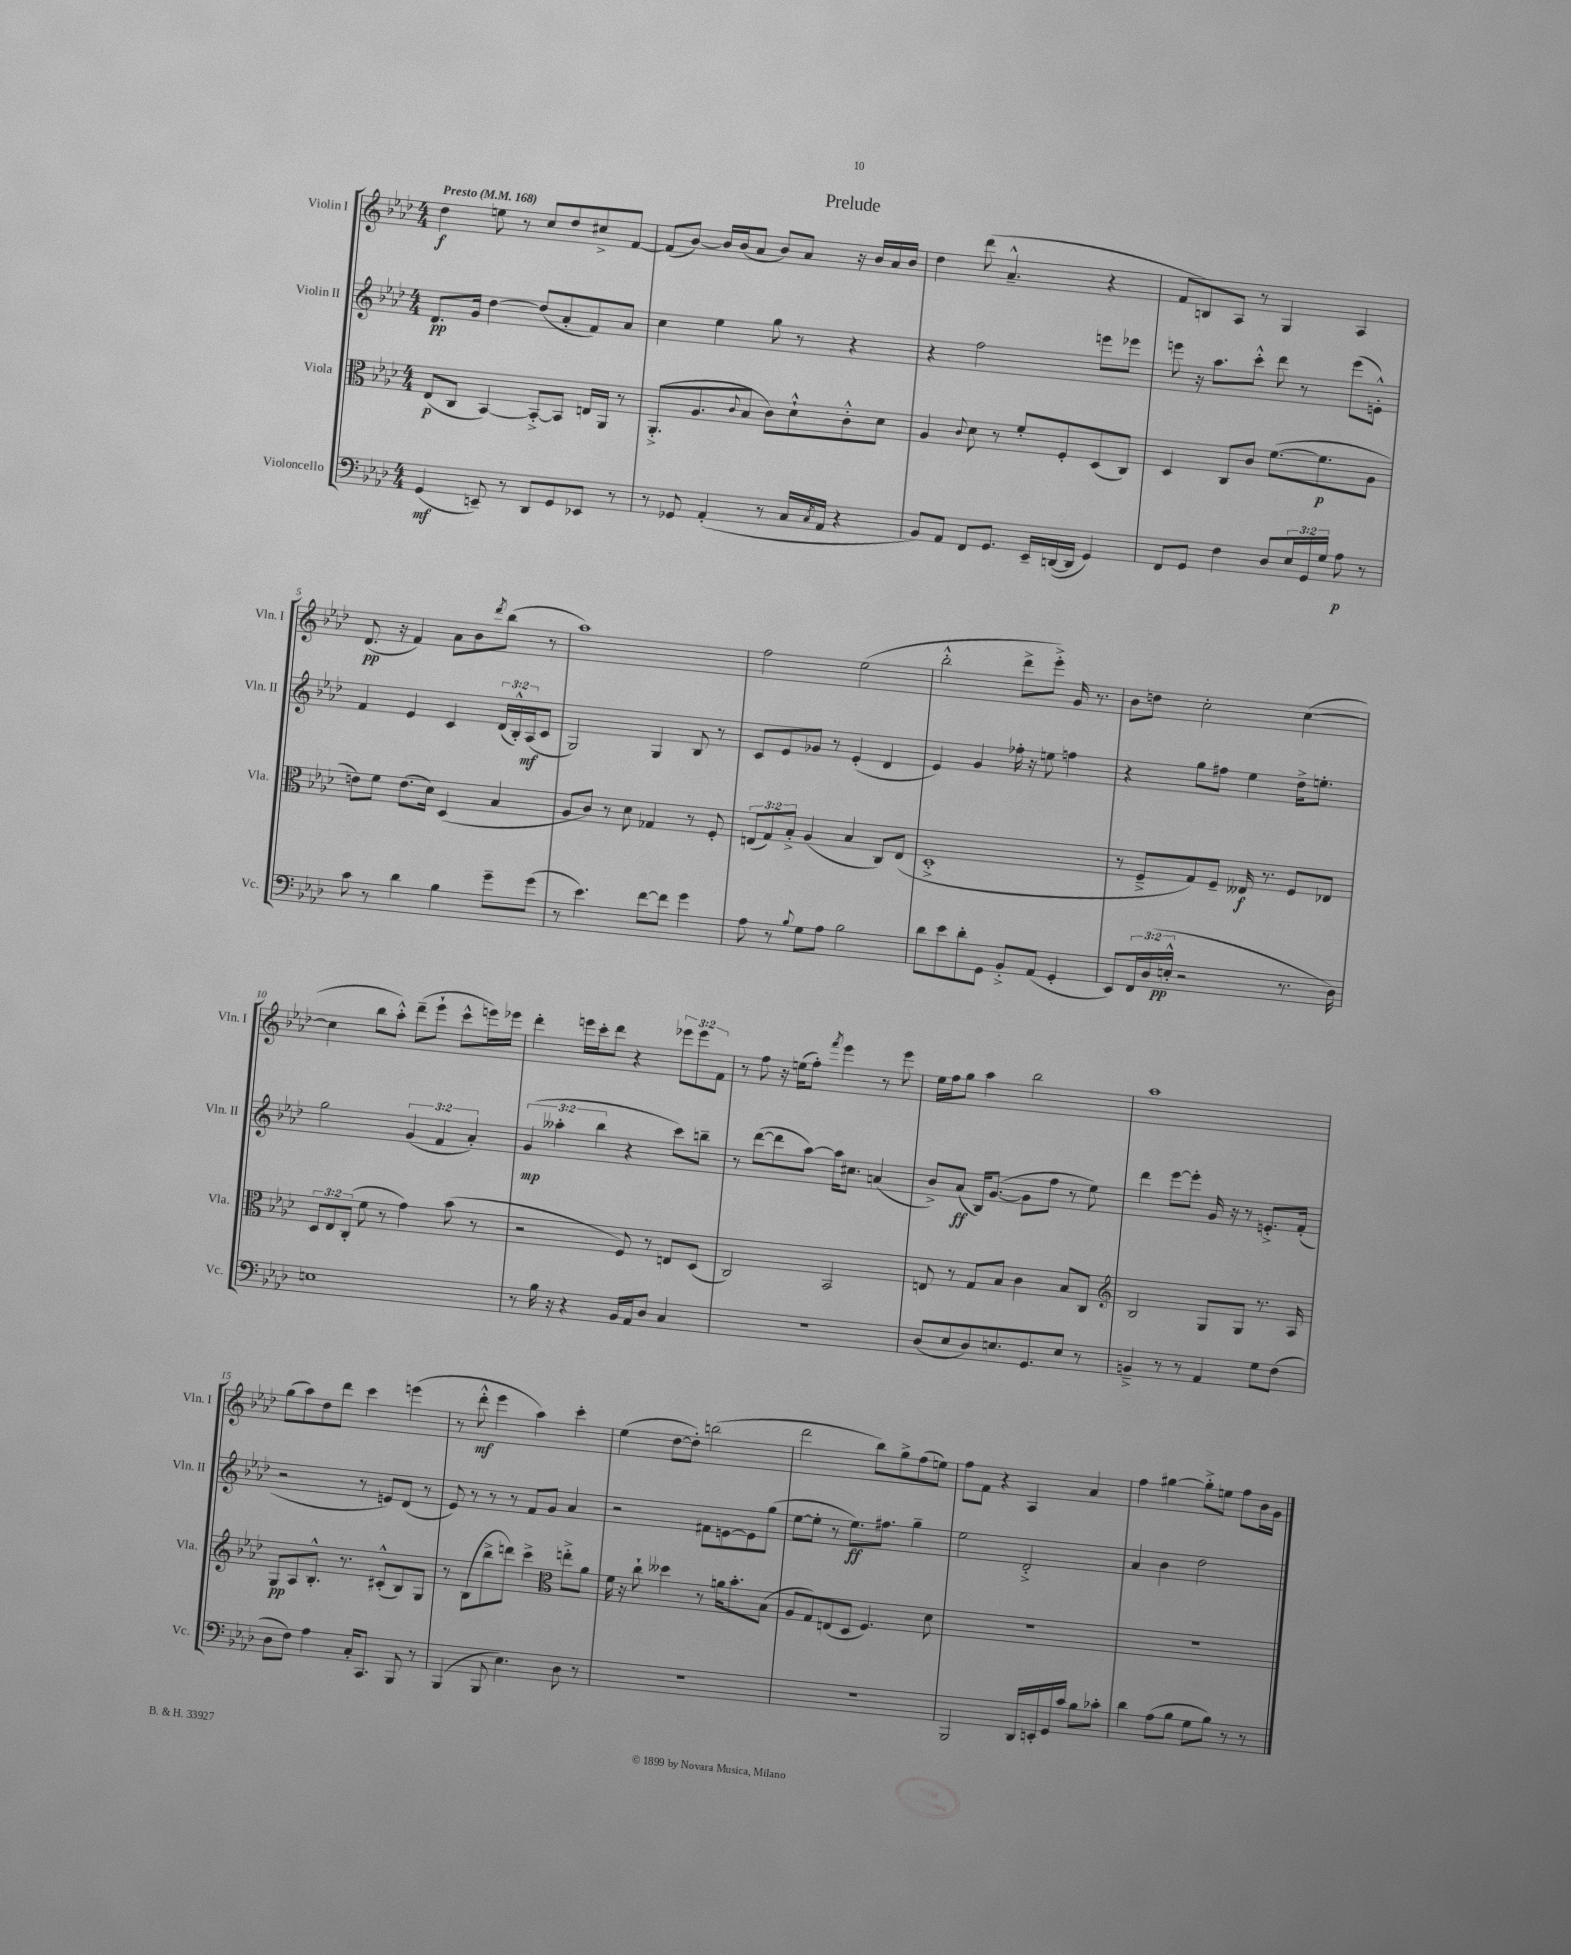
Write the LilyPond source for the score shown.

\header { title = "Prelude" }
<<
\new StaffGroup <<
\new Staff = "s0" \with { instrumentName = "Violin I" shortInstrumentName = "Vln. I" } {
    \clef treble \key aes \major \numericTimeSignature \time 4/4 \override Staff.TupletNumber.text = #tuplet-number::calc-fraction-text \tempo "Presto" 4 = 168
    des''4\f e''8 r8 c''8 des''8 cis''8-> f'8~ |
    f'8( bes'8~) bes'16 bes'16( aes'8 bes'8) aes'8 r16 bes'16 aes'16 bes'16 |
    des''4 des'''8( aes'4.---^ r4 |
    f'8 b8) aes8 r8 g4 aes4 |
    des'8.\pp( r16 f'4) aes'8 bes'8 \acciaccatura { des'''8 } bes''8( r8 |
    aes''1) |
    f''2 ees''2( |
    bes''2-.-^ des'''8-> ees'''8-.->) g'16 r8. |
    bes'8 d''8 c''2-. c''4~( |
    c''4 bes''8 aes''8-.-^) des'''8--( ees'''8-! c'''8-^ e'''16) ees'''16 |
    des'''4-. e'''16 c'''16-. des'''8 r4 \tuplet 3/2 { ees'''8 ees'''8 f'8 } |
    r8 f''8 r16 e''16( f''8-.) \acciaccatura { f'''8 } ees'''4 r8 ees'''8 |
    ees''16 f''16 g''8 aes''4 bes''2 |
    aes''1 |
    g''8( aes''8) des''8 des'''8 c'''4 e'''4( |
    r8 des'''8-.-^\mf ees'''4 aes''4) c'''4-. |
    ees''4( des''8~ des''8-.) b''2( |
    des'''2 bes''8) g''8-> f''8( e''8) |
    f''8 f'8 r4 aes4 aes'4 |
    f''4 gis''4~ gis''8-.-> e''8 f''8 bes'16 g'16 \bar "|." |
}
\new Staff = "s1" \with { instrumentName = "Violin II" shortInstrumentName = "Vln. II" } {
    \clef treble \key aes \major \numericTimeSignature \time 4/4 \override Staff.TupletNumber.text = #tuplet-number::calc-fraction-text
    des'8.\pp g'16 des''4~ des''8( aes'8-. f'8) aes'8 |
    c''4 ees''4 g''8 r8 r4 |
    r4 f''2 e'''8 ees'''8 |
    e'''8 r16 aes''8. c'''8-.-^ des'''8 r8 e'''8( e'8-.-^) |
    f'4 ees'4 c'4 \tuplet 3/2 { des'16( bes16-.-^) aes16\mf( } c'8 |
    g2) g4 bes8 r8 |
    c'8 ees'8 ges'8 r8 ees'4-.( des'4 |
    ees'4) g'4 fes''16-. r16 e''8 f''4 |
    r4 g''8 fis''8 ees''4 des''16-> e''8.-. |
    g''2 \tuplet 3/2 { g'4( f'4 aes'4-.) } |
    \tuplet 3/2 { g'4\mp( aeses''4-. bes''4 } r4 c'''8) b''8-- |
    r8 des'''8~( des'''8 aes''8~) aes''16 cis''8. a'4( |
    bes'8->) aes'8\ff( bes16) g'8.~( g'8 f''8 r8 ees''8) |
    des'''4 ees'''8~ ees'''8-. g'16 r16 r8 e'8.-.-> f'16-.( |
    r2 r8 e'8) des'8( r8 |
    ees'8) r8 r8 r8 f'8 g'8 aes'4 |
    r2 fis'8 e'8~ e'8 g''8( |
    ees''8~ ees''8-. r8 ees''8.\ff) fis''8. g''4-- |
    ees''2 des'2-.-> |
    aes'4 bes'4 des''2 \bar "|." |
}
\new Staff = "s2" \with { instrumentName = "Viola" shortInstrumentName = "Vla." } {
    \clef alto \key aes \major \numericTimeSignature \time 4/4 \override Staff.TupletNumber.text = #tuplet-number::calc-fraction-text
    ees8\p( c8 bes,4~) bes,8~-.-> bes,8 e16 aes,16 r8 |
    aes,8.-.->( aes8. \appoggiatura { c'8 } bes8 c'8) des'8-!-^ c'8-.-^ des'8 |
    aes4 \appoggiatura { c'8 } des'8 r8 f'8-. f8-. des8( c8) |
    des4 c8 c'8 f'8.~( f'8.\p aes8 |
    e'8) f'8 e'8.( des'16) des4( bes4 |
    aes8 c'8) r8 des'8 ges4 r8 f8-. |
    \tuplet 3/2 { e8( g8) bes8-.-> } aes4( bes4 c8) e8( |
    des1-.-> |
    r8 f8---> g8) f8-- eeses16\f r8. f8 ees8 |
    \tuplet 3/2 { des8 ees8 c8-.( } f'8 r8 g'4) bes'8( r8 |
    r2 f8) r8 e8 des8( |
    c2) bes,2 |
    e8 r8 g8 bes8 c'4 bes8 c8 |
    \clef treble bes2 g8 g8 r8. aes16 |
    g8\pp aes8 bes8.-.-^ r8. cis'8-.-^( bes8) g8 |
    r8 bes8( bes''8-> d'''8) c'''4-> \clef alto e''8-.-> aes'8 |
    f'16 r16 c''8-! deses''4 r8 a'16 bes'8.-. bes8( |
    aes8 g8) e8( des8 f4.) des'8 |
    R1 |
    R1 \bar "|." |
}
\new Staff = "s3" \with { instrumentName = "Violoncello" shortInstrumentName = "Vc." } {
    \clef bass \key aes \major \numericTimeSignature \time 4/4 \override Staff.TupletNumber.text = #tuplet-number::calc-fraction-text
    g,4\mf( e,8--) r8 des,8 g,8 ees,8 r8 |
    r8 ges,8 aes,4-.( r8 c16 \acciaccatura { c8 } aes,16 r4 |
    bes,8) aes,8 f,8 g,8. ees,16-- d,16~( d,16 g,4) |
    f,8 g,8 f4 des8 \tuplet 3/2 { ees16 g,16 g16 } aes8\p r8 |
    c'8 r8 des'4 bes4 g'8-- g'8( |
    r8 ees'4.) f'8~ f'8 g'4 |
    aes8 r8 \appoggiatura { bes8 } g8 aes8 bes2 |
    des'8 ees'8 des'8-. g,8 bes,8-.-> aes,8( g,4-. |
    ees,8) \tuplet 3/2 { f,16 des16( e16-.-^\pp } r2 r8. des16) |
    e1 |
    r8 bes16 r16 r4 bes,16 aes,16 des8 c4 |
    R1 |
    des8( ees8 des8) e8. g,8. e8 r8 |
    b,4---> r8 r8 aes,4 g8 f8( |
    des8 f8) aes4 c16-. c,8. bes,,8 r8 |
    bes,,4( bes,,8 ees4.) des8 r8 |
    R1 |
    R1 |
    bes,,2 des,16 e,16-. g,16 c'16 bes8 ces'8-. |
    des'4 aes8( bes8 g8 bes8) r8 r8 \bar "|." |
}
>>
>>
